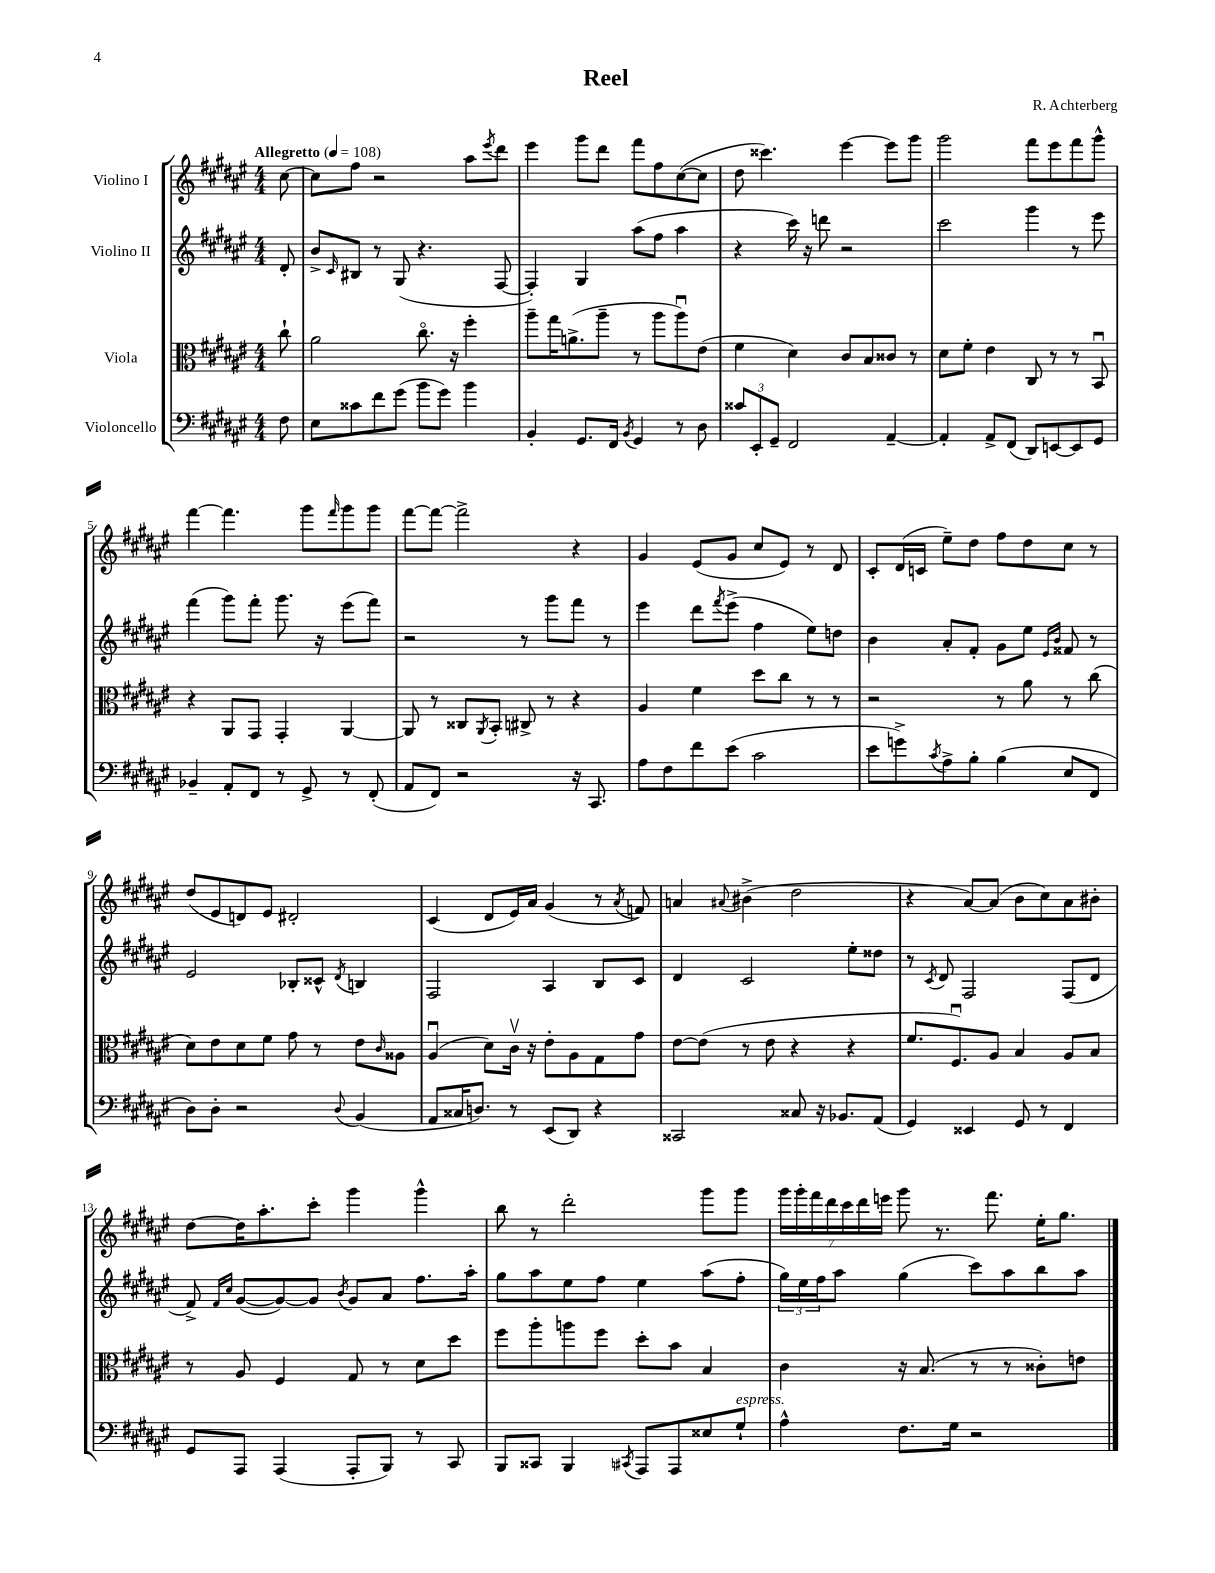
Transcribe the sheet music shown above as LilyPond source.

\header { title = "Reel" composer = "R. Achterberg" }
<<
\new StaffGroup <<
\new Staff = "s0" \with { instrumentName = "Violino I" } {
    \clef treble \key fis \major \numericTimeSignature \time 4/4 \partial 8 \tempo "Allegretto" 4 = 108
    cis''8~ |
    cis''8 fis''8 r2 ais''8 \acciaccatura { eis'''8 } dis'''8 |
    eis'''4 gis'''8 dis'''8 fis'''8 fis''8 cis''8~( cis''8 |
    dis''8 cisis'''4.) eis'''4~ eis'''8 gis'''8 |
    gis'''2 fis'''8 eis'''8 fis'''8 gis'''8-^ |
    fis'''4~ fis'''4. gis'''8 \grace { fis'''16 } gis'''8 gis'''8 |
    fis'''8~ fis'''8~ fis'''2-> r4 |
    gis'4 eis'8( gis'8 cis''8 eis'8) r8 dis'8 |
    cis'8-. dis'16( c'16 eis''8--) dis''8 fis''8 dis''8 cis''8 r8 |
    dis''8( eis'8 d'8) eis'8 dis'2-. |
    cis'4( dis'8 eis'16) ais'16 gis'4( r8 \acciaccatura { ais'8 } f'8) |
    a'4 \appoggiatura { ais'8 } bis'4->( dis''2 |
    r4 ais'8~) ais'8( b'8 cis''8) ais'8 bis'8-. |
    dis''8~ dis''16 ais''8.-. cis'''8-. gis'''4 gis'''4-^ |
    b''8 r8 dis'''2-. gis'''8 gis'''8 |
    \tuplet 7/4 { gis'''16 gis'''16-. fis'''16 dis'''16 cis'''16 dis'''16 e'''16 } gis'''8 r8. fis'''8. eis''16-. gis''8. \bar "|." |
}
\new Staff = "s1" \with { instrumentName = "Violino II" } {
    \clef treble \key fis \major \numericTimeSignature \time 4/4 \partial 8
    dis'8-. |
    b'8-> \grace { cis'16 } bis8 r8 gis8( r4. fis8~ |
    fis4-.) gis4 ais''8( fis''8 ais''4 |
    r4 cis'''16) r16 d'''8 r2 |
    cis'''2 gis'''4 r8 eis'''8 |
    fis'''4( gis'''8) fis'''8-. gis'''8. r16 eis'''8( fis'''8) |
    r2 r8 gis'''8 fis'''8 r8 |
    eis'''4 dis'''8 \acciaccatura { fis'''8 } eis'''8->( fis''4 eis''8) d''8 |
    b'4 ais'8-. fis'8-. gis'8 eis''8 \grace { eis'16 b'16 } fisis'8 r8 |
    eis'2 bes8-. cisis'8-^ \acciaccatura { dis'8 } b4 |
    fis2 ais4 b8 cis'8 |
    dis'4 cis'2 eis''8-. disis''8 |
    r8 \acciaccatura { cis'8 } dis'8 fis2 fis8( dis'8 |
    fis'8->) \grace { fis'16 cis''16 } gis'8~( gis'8~) gis'8 \acciaccatura { b'8 } gis'8 ais'8 fis''8. ais''16-. |
    gis''8 ais''8 eis''8 fis''8 eis''4 ais''8( fis''8-. |
    \tuplet 3/2 { gis''16) eis''16 fis''16 } ais''8 gis''4( cis'''8) ais''8 b''8 ais''8 \bar "|." |
}
\new Staff = "s2" \with { instrumentName = "Viola" } {
    \clef alto \key fis \major \numericTimeSignature \time 4/4 \partial 8
    cis''8-! |
    ais'2 cis''8.\flageolet r16 fis''4-. |
    ais''8-- gis''16 a'8.->( ais''8-- r8 ais''8 ais''8\downbow) eis'8( |
    fis'4 dis'4) cis'8 b8 cisis'8 r8 |
    dis'8 fis'8-. eis'4 cis8 r8 r8 b,8\downbow |
    r4 ais,8 gis,8 gis,4-. ais,4~ |
    ais,8 r8 cisis8 \acciaccatura { ais,8 } b,8-. cis8-> r8 r4 |
    ais4 fis'4 dis''8 cis''8 r8 r8 |
    r2 r8 ais'8 r8 cis''8( |
    dis'8) eis'8 dis'8 fis'8 gis'8 r8 eis'8 \grace { cis'16 } aisis8 |
    ais4\downbow( dis'8) cis'16\upbow r16 eis'8-. ais8 gis8 gis'8 |
    eis'8~ eis'8( r8 eis'8 r4 r4 |
    fis'8. fis8.\downbow) ais8 b4 ais8 b8 |
    r8 ais8 fis4 gis8 r8 dis'8 dis''8 |
    fis''8 ais''8-. a''8 fis''8 dis''8-. b'8 b4 |
    cis'4 r16 b8.( r8 r8 cisis'8-.) e'8 \bar "|." |
}
\new Staff = "s3" \with { instrumentName = "Violoncello" } {
    \clef bass \key fis \major \numericTimeSignature \time 4/4 \partial 8
    fis8 |
    eis8 cisis'8 fis'8 gis'8( b'8 gis'8) b'4 |
    b,4-. gis,8. fis,16 \acciaccatura { b,8 } gis,4 r8 dis8 |
    \tuplet 3/2 { cisis'8 eis,8-. gis,8-- } fis,2 ais,4~-- |
    ais,4-. ais,8-> fis,8( dis,8) e,8~ e,8 gis,8 |
    bes,4-- ais,8-. fis,8 r8 gis,8-> r8 fis,8-.( |
    ais,8 fis,8) r2 r16 cis,8. |
    ais8 fis8 fis'8 eis'8( cis'2 |
    eis'8 g'8->) \acciaccatura { cis'8 } ais8-> b8-. b4( eis8 fis,8 |
    dis8) dis8-. r2 \appoggiatura { dis8 } b,4( |
    ais,8 cisis16 d8.) r8 eis,8( dis,8) r4 |
    cisis,2 cisis8 r16 bes,8. ais,8( |
    gis,4) eisis,4 gis,8 r8 fis,4 |
    gis,8 ais,,8 ais,,4( ais,,8-. b,,8) r8 cis,8 |
    b,,8 cisis,8 b,,4 \acciaccatura { cis,8 } ais,,8 ais,,8 eisis8 gis8-!^\markup { \italic "espress." } |
    ais4-^ fis8. gis16 r2 \bar "|." |
}
>>
>>
